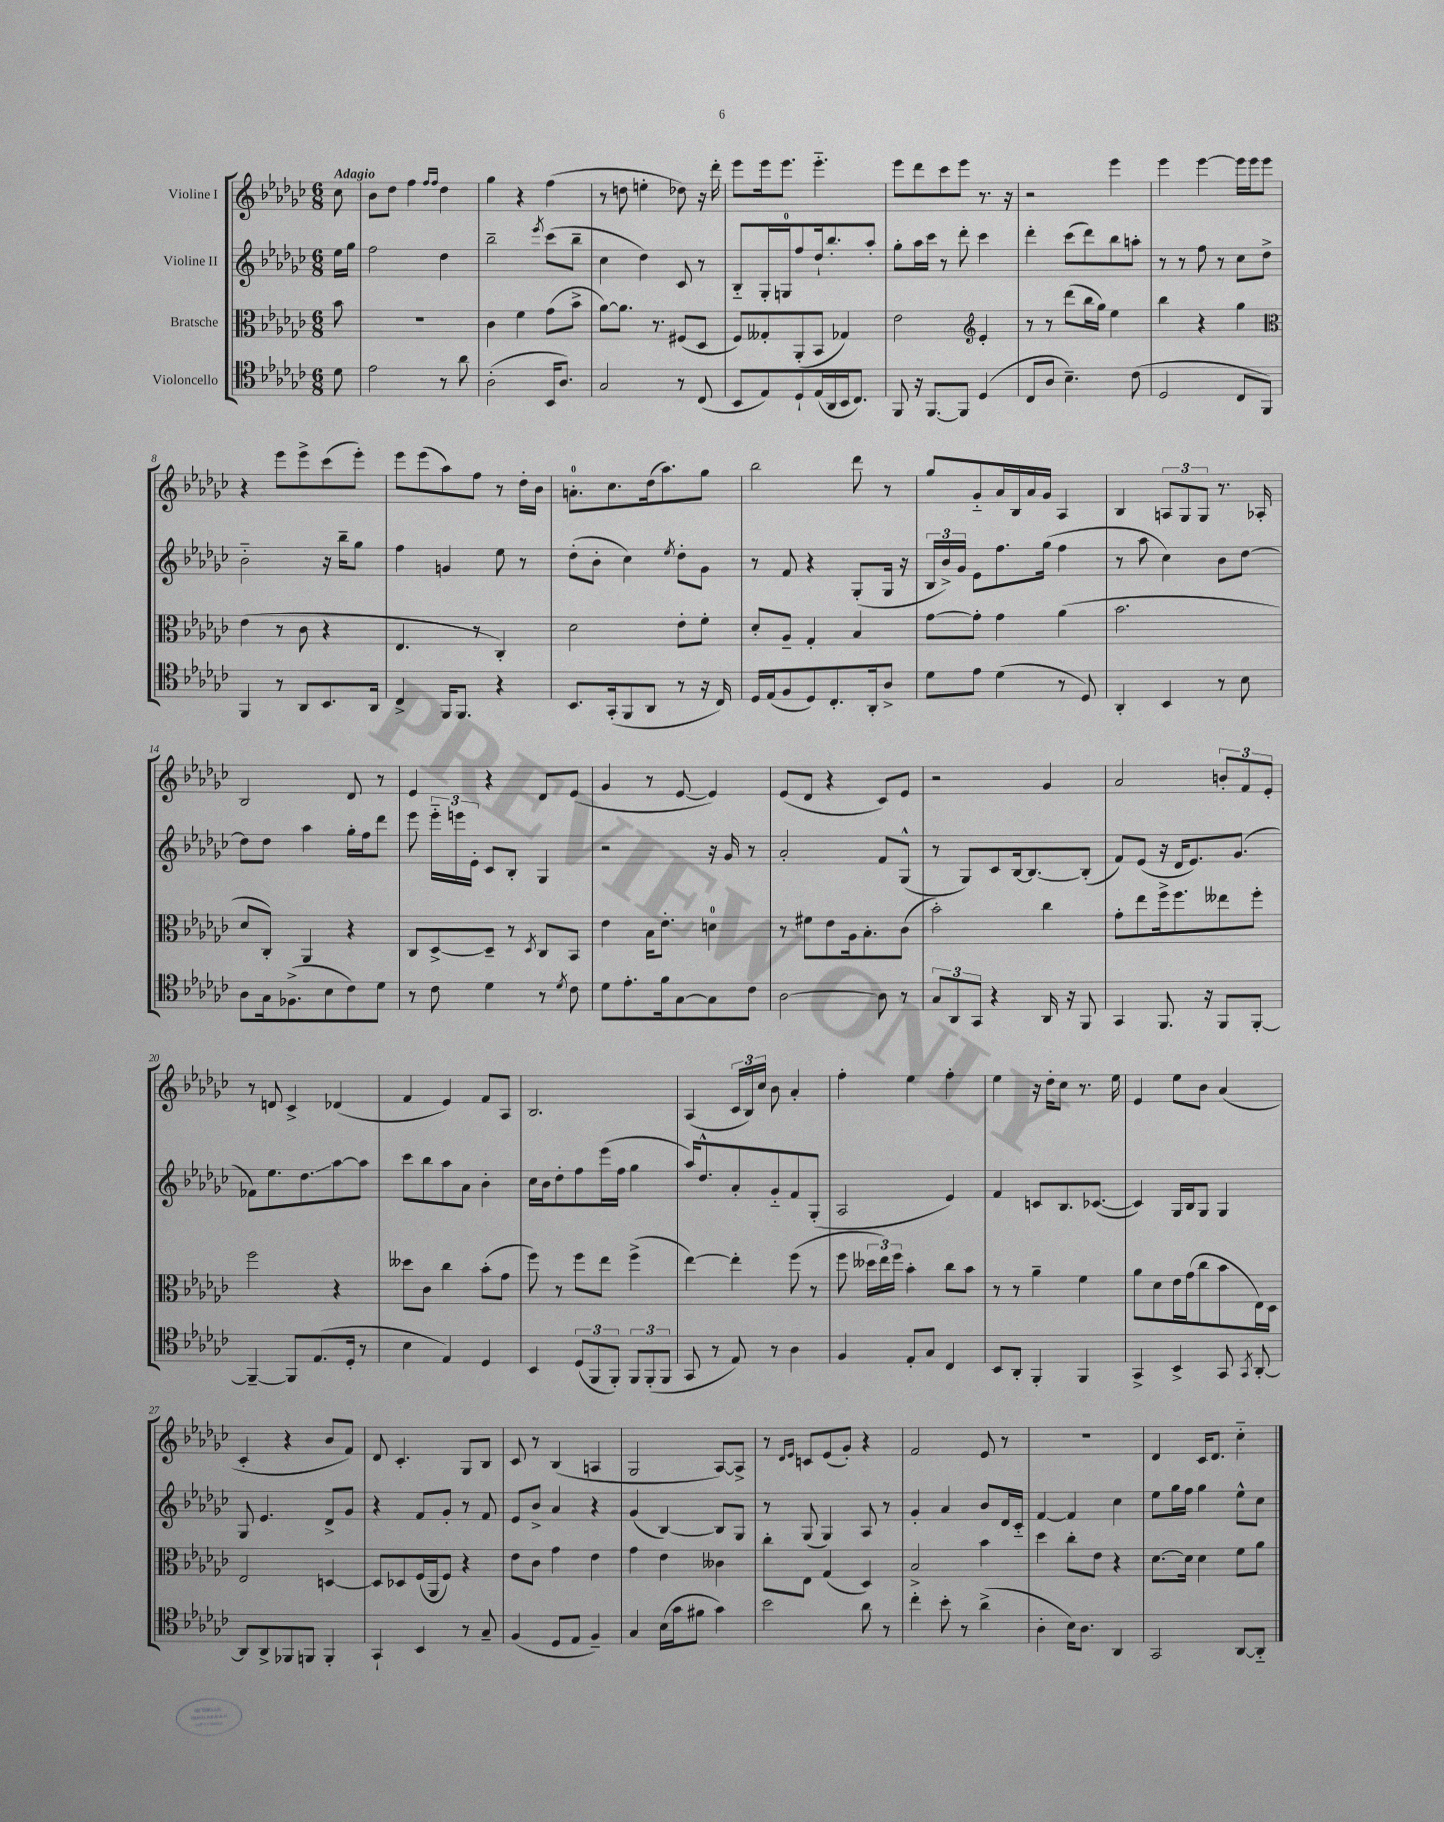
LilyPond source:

<<
\new StaffGroup <<
\new Staff = "s0" \with { instrumentName = "Violine I" } {
    \clef treble \key ges \major \numericTimeSignature \time 6/8 \partial 8 \tempo "Adagio"
    \autoBeamOff ces''8 |
    bes'8[ des''8] f''4 \grace { f''16[ f''16] } des''4 |
    ges''4 r4 f''4( |
    r8 d''8 e''4-. des''8) r16 des'''16-. |
    ees'''8[ ees'''16 ees'''8.] ees'''4.-_ |
    ees'''8[ des'''8 ces'''8 ees'''8] r8. r16 |
    r2 ees'''4 |
    ees'''4 ees'''4~ ees'''16[ ees'''16 ees'''8] |
    r4 ees'''8[ ees'''8-> ces'''8( ees'''8]-.) |
    ees'''8[ ees'''8( aes''8) f''8] r8 des''16[-. bes'16] |
    a'8.[-0-. ces''8. des''16( aes''8.) ges''8] |
    bes''2 des'''8 r8 |
    ges''8[ ges'8-_ aes'16 bes16 aes'16 ges'16] aes4 |
    bes4 \tuplet 3/2 { a8[ ges8 ges8] } r8. aes16-. |
    bes2 des'8 r8 |
    ees'4 r4 des'8[ ees'8]( |
    ges'4 r8 ees'8~ ees'4) |
    ees'8[( des'8] r4 ces'8[) ees'8] |
    r2 ges'4 |
    aes'2 \tuplet 3/2 { b'8[-. f'8 ees'8]-. } |
    r8 d'8 ces'4-> des'4( |
    f'4 ees'4) f'8[ aes8] |
    bes2. |
    aes4( \tuplet 3/2 { ces'16[ bes16) ces''16] } bes'8 aes'4-. |
    f''4-. ees''4 f''4-. |
    ees''4 r16 des''16[-. ces''8] r8. ees''16 |
    ees'4 ees''8[ bes'8] aes'4( |
    ces'4-. r4 bes'8[ f'8]) |
    des'8 ces'4.-. ges8[ bes8] |
    ces'8 r8 bes4( a4 |
    ges2 aes8[~) aes8]-> |
    r8 \grace { des'16[ ees'16] } c'8[ ees'8( ges'8]-.) r4 |
    f'2 ees'8 r8 |
    R2. |
    des'4 ces'16[ des'8.] ces''4-_ \bar "|." |
}
\new Staff = "s1" \with { instrumentName = "Violine II" } {
    \clef treble \key ges \major \numericTimeSignature \time 6/8 \partial 8
    \autoBeamOff ees''16[ ges''16] |
    f''2 des''4 |
    bes''2-- \acciaccatura { ees'''8 } ces'''8[( bes''8]-- |
    ces''4 des''4) ces'8 r8 |
    bes8[-_ ges16-. g16-0 f''8 des''16-! bes''8.-. aes''8]-. |
    ges''8[-. aes''16 ces'''16] r8 des'''8-. ces'''4 |
    des'''4-. ces'''8[( des'''8) bes''8 a''8]-. |
    r8 r8 f''8 r8 ces''8[ des''8]-> |
    bes'2-_ r16 bes''16[-- ges''8] |
    f''4 g'4 ees''8 r8 |
    des''8[-.( bes'8]-. ces''4) \acciaccatura { ees''8 } des''8[-. ges'8] |
    r8 f'8 r4 ges8[-.( ges16] r16 |
    \tuplet 3/2 { bes16[ bes'16->) ges'16] } ees'8[ f''8. ges''16]( f''4 |
    r8 aes''8 ces''4) bes'8[ des''8]~ |
    des''8[ des''8] aes''4 ges''16[-. f''16 des'''8] |
    ees'''8 \tuplet 3/2 { ees'''16[-_ e'''16 ees'16]-. } ces'8[ bes8]-. ges4 |
    r2 r16 ges'16 r8 |
    aes'2-. f'8[ ges8]-^( |
    r8 ges8[) ces'8 bes16~ bes8.~ bes8]-.( |
    f'8[) ees'8]( r16 des'16[ ees'8.) ges'8.]( |
    fes'8[) ees''8. des''8.\glissando aes''8~ aes''8] |
    ces'''8[ bes''8 aes''8 aes'8] bes'4-. |
    ces''16[ bes'16 des''8-. f''8 ees'''16( f''16] ges''4 |
    aes''16[) des''8.-^ aes'8-. ges'8-_ f'8 ges8]-.( |
    aes2 ees'4) |
    f'4 c'8[ bes8. ces'8.]~( |
    ces'4) ges16[ bes16 ges8] ges4 |
    ges8 ees'4. des'8[-> ges'8] |
    r4 f'8[ ges'8]-. r8 f'8 |
    ees'8[ bes'8]-> aes'4 r4 |
    ges'4( bes4~) bes8[ ges8] |
    r8 ges8( ges4) aes8 r8 |
    ges'4-. aes'4 bes'8[ des'16 ces'16]-_ |
    f'4~ f'4 ces''4 |
    ees''8[ ges''16 f''16] ges''4 ees''8[-^ ces''8] \bar "|." |
}
\new Staff = "s2" \with { instrumentName = "Bratsche" } {
    \clef alto \key ges \major \numericTimeSignature \time 6/8 \partial 8
    \autoBeamOff bes'8 |
    R2. |
    ces'4 f'4 ges'8[( bes'8]-> |
    aes'8[~) aes'8.] r8. fis8[( des8] |
    f8[) geses8-. aes,8-.( bes,8] ges4) |
    ees'2 \clef treble ees'4-. |
    r8 r8 des'''8[( bes''16 ges''16]) ees''4 |
    bes''4 r4 ges''4 |
    \clef alto ees'4( r8 ces'8 r4 |
    ees4. r8 ces4-.) |
    des'2 ees'8[-. f'8]-. |
    des'8[-. aes8]-- ges4-. bes4 |
    ges'8[~ ges'8]-. ges'4 aes'4( |
    bes'2. |
    des'8[ ces8]-.) aes,4 r4 |
    ces8[ des8~-> des8]-- r8 \acciaccatura { des8 } ces8[ bes,8] |
    ees'4 bes16[ ees'8.]-. d'4-0 |
    r8 fis'8[ ees'8 aes16 bes8.-. ces'8]( |
    bes'2-.) ces''4 |
    ges'8[-. ees''8 f''16-> f''8. eeses''8 f''8]-. |
    f''2 r4 |
    deses''8[ ces'8] ces''4 bes'8[-.( ges'8] |
    f''8) r8 f''8[ ees''8] f''4->( |
    ees''4~) ees''4-. f''8( r8 |
    f''8 \tuplet 3/2 { deses''16[ ees''16) f''16] } bes'4-. ces''8[ bes'8] |
    r8 r8 aes'4-- f'4 |
    aes'8[ des'8 ees'16 ges'16( ces''8 bes'8 ees16) des16] |
    ees2 d4~ |
    d8[ des8 f16( aes,16 f8]) r4 |
    ees'8[ ces'8] ges'4 ees'4 |
    ges'4 ees'4 ceses'4 |
    ces''8[-. ees8] ges4( des4) |
    bes2-> bes'4 |
    des''4 ces''8[-. ees'8] r4 |
    des'8.[~ des'16] des'4 f'8[ aes'8] \bar "|." |
}
\new Staff = "s3" \with { instrumentName = "Violoncello" } {
    \clef tenor \key ges \major \numericTimeSignature \time 6/8 \partial 8
    \autoBeamOff des'8 |
    ees'2 r8 aes'8 |
    aes2-.( bes,16[ aes8.]) |
    ges2 r8 ces8( |
    bes,8[ ees8) des8-! ees16( aes,16 bes,16 ces8.]) |
    f,8 r16 f,8.[~ f,8] des4( |
    ces8[ aes8] bes4.--) ces'8( |
    des2 ces8[ f,8]) |
    f,4 r8 aes,8[ bes,8. aes,16] |
    ces4-> f,16[ f,8.] r4 |
    bes,8.[ ges,16-.( f,8 aes,8] r8 r16 ces16) |
    des16[ ees16( f8 des8) ces8.-. aes,16-. aes8]-> |
    des'8[ ees'8] des'4( r8 des8) |
    aes,4-. bes,4 r8 bes8 |
    aes8[ ges16 fes8.->( bes8 ces'8) des'8] |
    r8 ces'8 des'4 r8 \acciaccatura { des'8 } ces'8 |
    des'8[ ees'8.-. f'16 ges8~ ges8 ces'8] |
    aes2~ aes8 r8 |
    \tuplet 3/2 { ges8[ aes,8 ges,8] } r4 aes,16 r16 f,8 |
    ges,4 f,8. r16 f,8[ f,8]~-. |
    f,4~-- f,8[ ees8.( des16]-. r8 |
    bes4 ees4) des4 |
    bes,4 \tuplet 3/2 { des8[( f,8 f,8]-.) } \tuplet 3/2 { f,8[ f,8-.( f,8] } |
    ges,8 r8 ees8) r8 aes4 |
    f4 ees8[-. ges8] ces4 |
    bes,8[ aes,8]-. f,4-. f,4 |
    ges,4-> bes,4-> ges,8 \acciaccatura { ges,8 } aes,8~-. |
    aes,8[ aes,8-> fes,8 f,8] f,4-. |
    ges,4-! bes,4 r8 ges8-- |
    f4( des8[ ees8] f4--) |
    ges4 bes16[( ges'16 fis'8] ges'4) |
    bes'2 aes'8 r8 |
    ces''4-. bes'8-. r8 aes'4->( |
    aes4-. bes16[) aes8.] aes,4 |
    ges,2 aes,8[~ aes,8]-_ \bar "|." |
}
>>
>>
